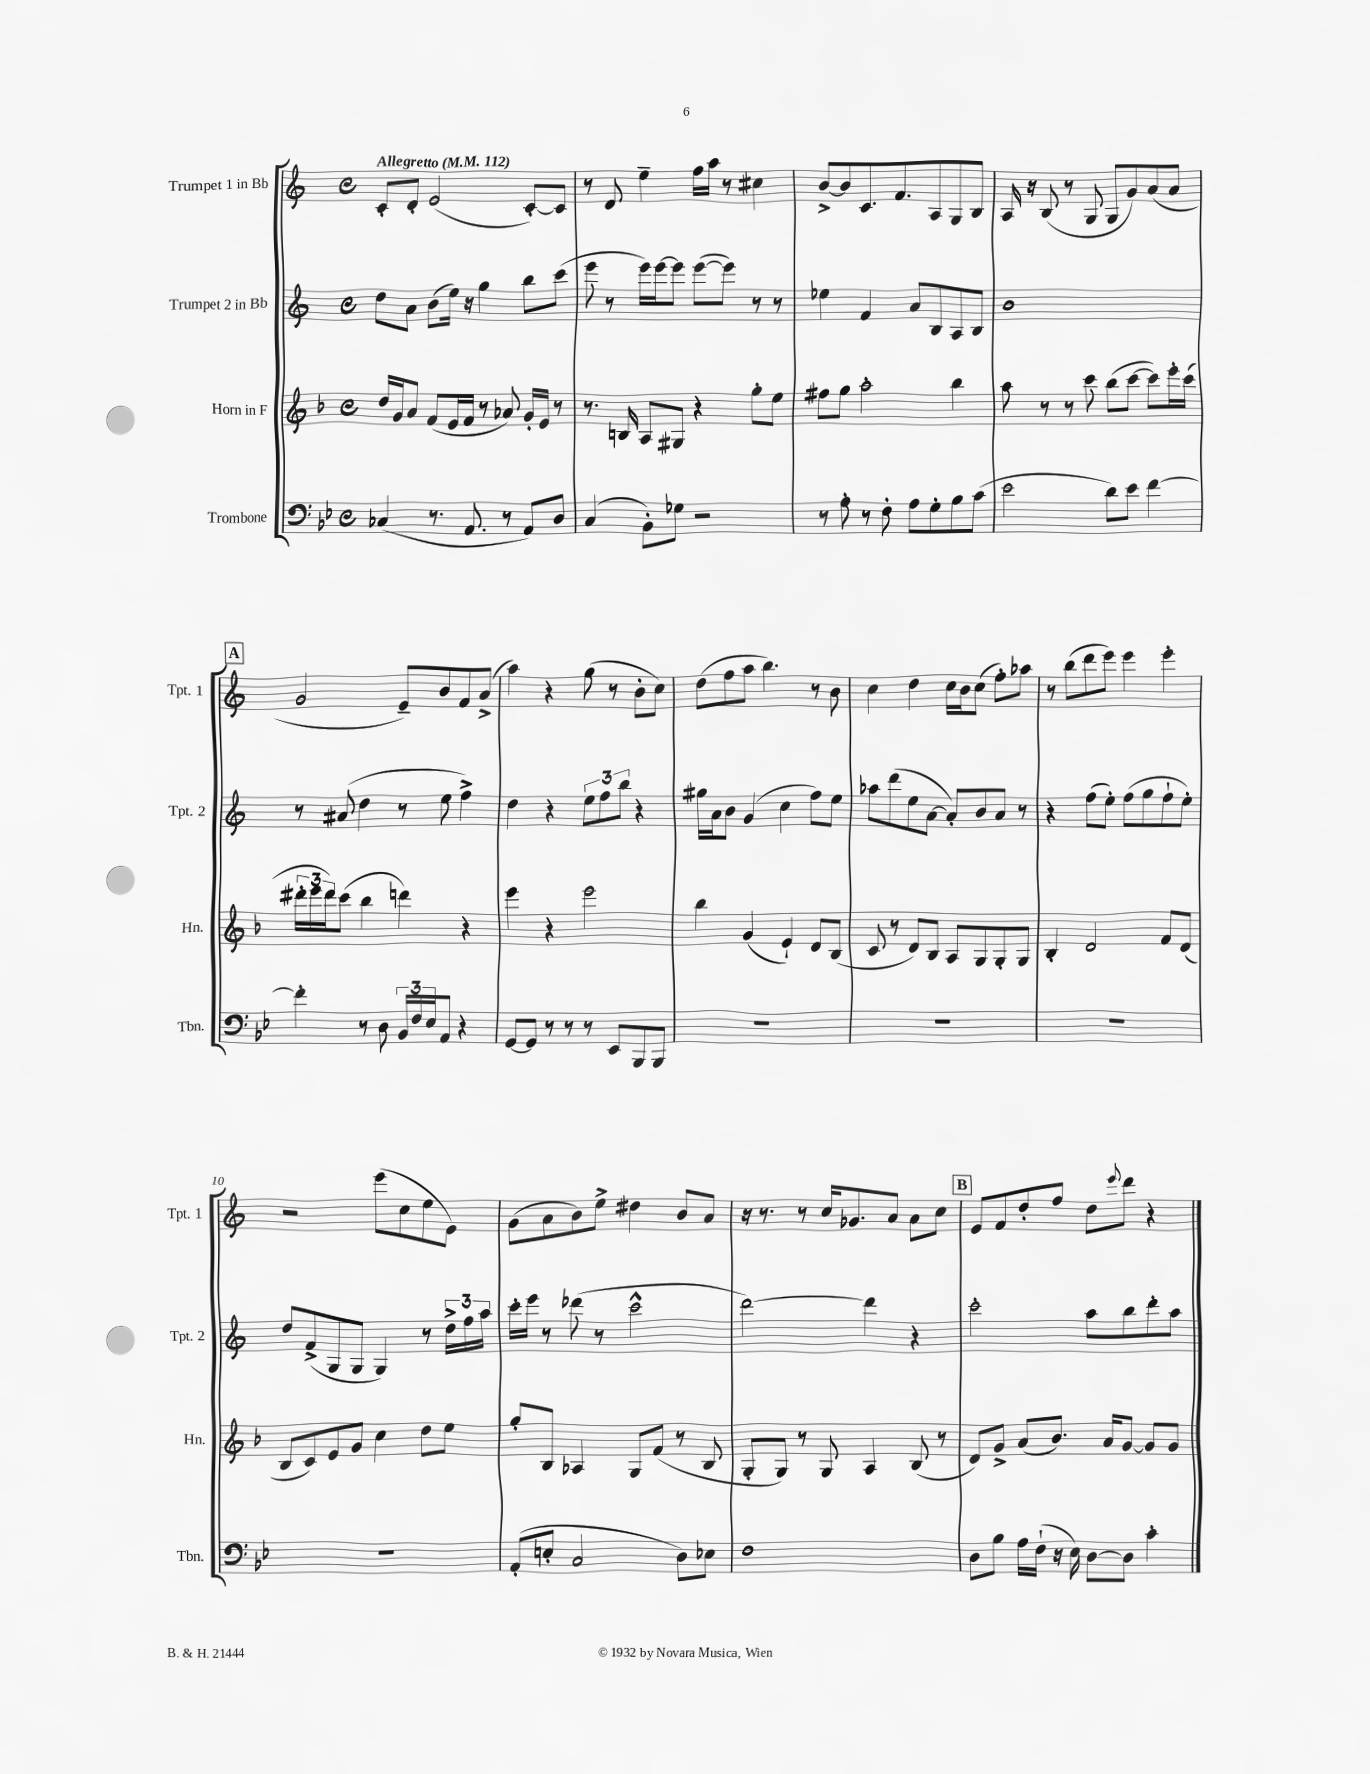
<<
\new StaffGroup <<
\new Staff = "s0" \with { instrumentName = "Trumpet 1 in Bb" shortInstrumentName = "Tpt. 1" } {
    \clef treble \key c \major \defaultTimeSignature \time 4/4 \tempo "Allegretto" 4 = 112
    c'8-. d'8-. e'2( c'8~-.) c'8 |
    r8 d'8 e''4-- f''16 a''16 r8 cis''4 |
    b'8~-> b'8 c'8. f'8. a8 g8 b8 |
    a16 r16 b8( r8 g8 g8 g'8) a'8( a'8 |
    \mark \markup { \box "A" } g'2 e'8--) b'8 f'8 a'8->( |
    a''4) r4 g''8( r8 b'8-. c''8) |
    d''8( f''8 a''8 b''4.) r8 b'8 |
    c''4 d''4 c''16 b'16 c''8( f''8-.) aes''8 |
    r8 b''8( d'''8 e'''8) e'''4 e'''4-. |
    r2 e'''8( c''8 e''8 e'8) |
    g'8( a'8 b'8) e''8-> dis''4 b'8 a'8 |
    r16 r8. r8 c''16 ges'8. a'8 a'8 c''8 |
    \mark \markup { \box "B" } e'8 f'8 d''8-. f''8 d''8 \appoggiatura { e'''8 } d'''8 r4 \bar "|." |
}
\new Staff = "s1" \with { instrumentName = "Trumpet 2 in Bb" shortInstrumentName = "Tpt. 2" } {
    \clef treble \key c \major \defaultTimeSignature \time 4/4
    d''8 a'8 b'8( e''16) r16 g''4 b''8 c'''8( |
    e'''8 r8 e'''16) e'''16~ e'''8 e'''8~( e'''8) r8 r8 |
    ees''4 f'4 a'8 b8 a8 b8 |
    b'1 |
    \mark \markup { \box "A" } r8 ais'8( d''4 r8 e''8 f''4->) |
    d''4 r4 \tuplet 3/2 { e''8 f''8 b''8 } r4 |
    gis''16 a'16 b'8 g'4( c''4 f''8) e''8 |
    aes''8 d'''8( e''8 a'8~ a'8-.) b'8 a'8 r8 |
    r4 f''8( e''8-.) f''8( g''8 f''8-! e''8-.) |
    d''8 f'8->( g8 g8 g4) r8 \tuplet 3/2 { d''16-> f''16 a''16 } |
    c'''16-. e'''16 r8 des'''8( r8 c'''2-^ |
    d'''2~) d'''4 r4 |
    \mark \markup { \box "B" } c'''2-. a''8 b''8 d'''8-. a''8 \bar "|." |
}
\new Staff = "s2" \with { instrumentName = "Horn in F" shortInstrumentName = "Hn." } {
    \clef treble \key f \major \defaultTimeSignature \time 4/4
    d''16 g'16 a'8 f'8( e'16 f'16 r8 aes'8) g'16-. e'16 r8 |
    r8. b16 a8 gis8 r4 g''8-. e''8 |
    fis''8 g''8 a''2-. bes''4 |
    a''8 r8 r8 c'''8 bes''8( c'''8~ c'''8) e'''16-. c'''16( |
    \mark \markup { \box "A" } \tuplet 3/2 { dis'''16-. e'''16 dis'''16) } c'''8( bes''4 d'''4) r4 |
    e'''4 r4 e'''2 |
    bes''4 g'4( e'4-!) d'8 bes8( |
    c'8 r8 d'8) bes8 a8 g8 g8-. g8 |
    bes4-. d'2 f'8 d'8( |
    bes8 c'8) e'8 g'8 c''4 d''8 e''8 |
    g''8-. bes8 aes4 g8 f'8( r8 bes8 |
    g8-. g8) r8 g8 a4 bes8( r8 |
    \mark \markup { \box "B" } d'8) g'8-> a'8( bes'8.) a'16 g'8~ g'8 g'8 \bar "|." |
}
\new Staff = "s3" \with { instrumentName = "Trombone" shortInstrumentName = "Tbn." } {
    \clef bass \key bes \major \defaultTimeSignature \time 4/4
    ces4( r8. a,8. r8 a,8) d8 |
    c4( bes,8-.) ges8 r2 |
    r8 a8-. r8 f8-. a8 g8-. bes8 c'8( |
    ees'2 d'8) ees'8 f'4~ |
    \mark \markup { \box "A" } f'4-. r8 d8 \tuplet 3/2 { bes,16 f16 ees16 } a,8 r4 |
    g,8~ g,8 r8 r8 r8 ees,8 bes,,8 bes,,8 |
    R1 |
    R1 |
    R1 |
    R1 |
    a,8-.( e8-. c2 d8) ees8 |
    f1 |
    \mark \markup { \box "B" } d8 bes8 a16 f16-!( r16 ees16) d8~ d8 c'4-. \bar "|." |
}
>>
>>
